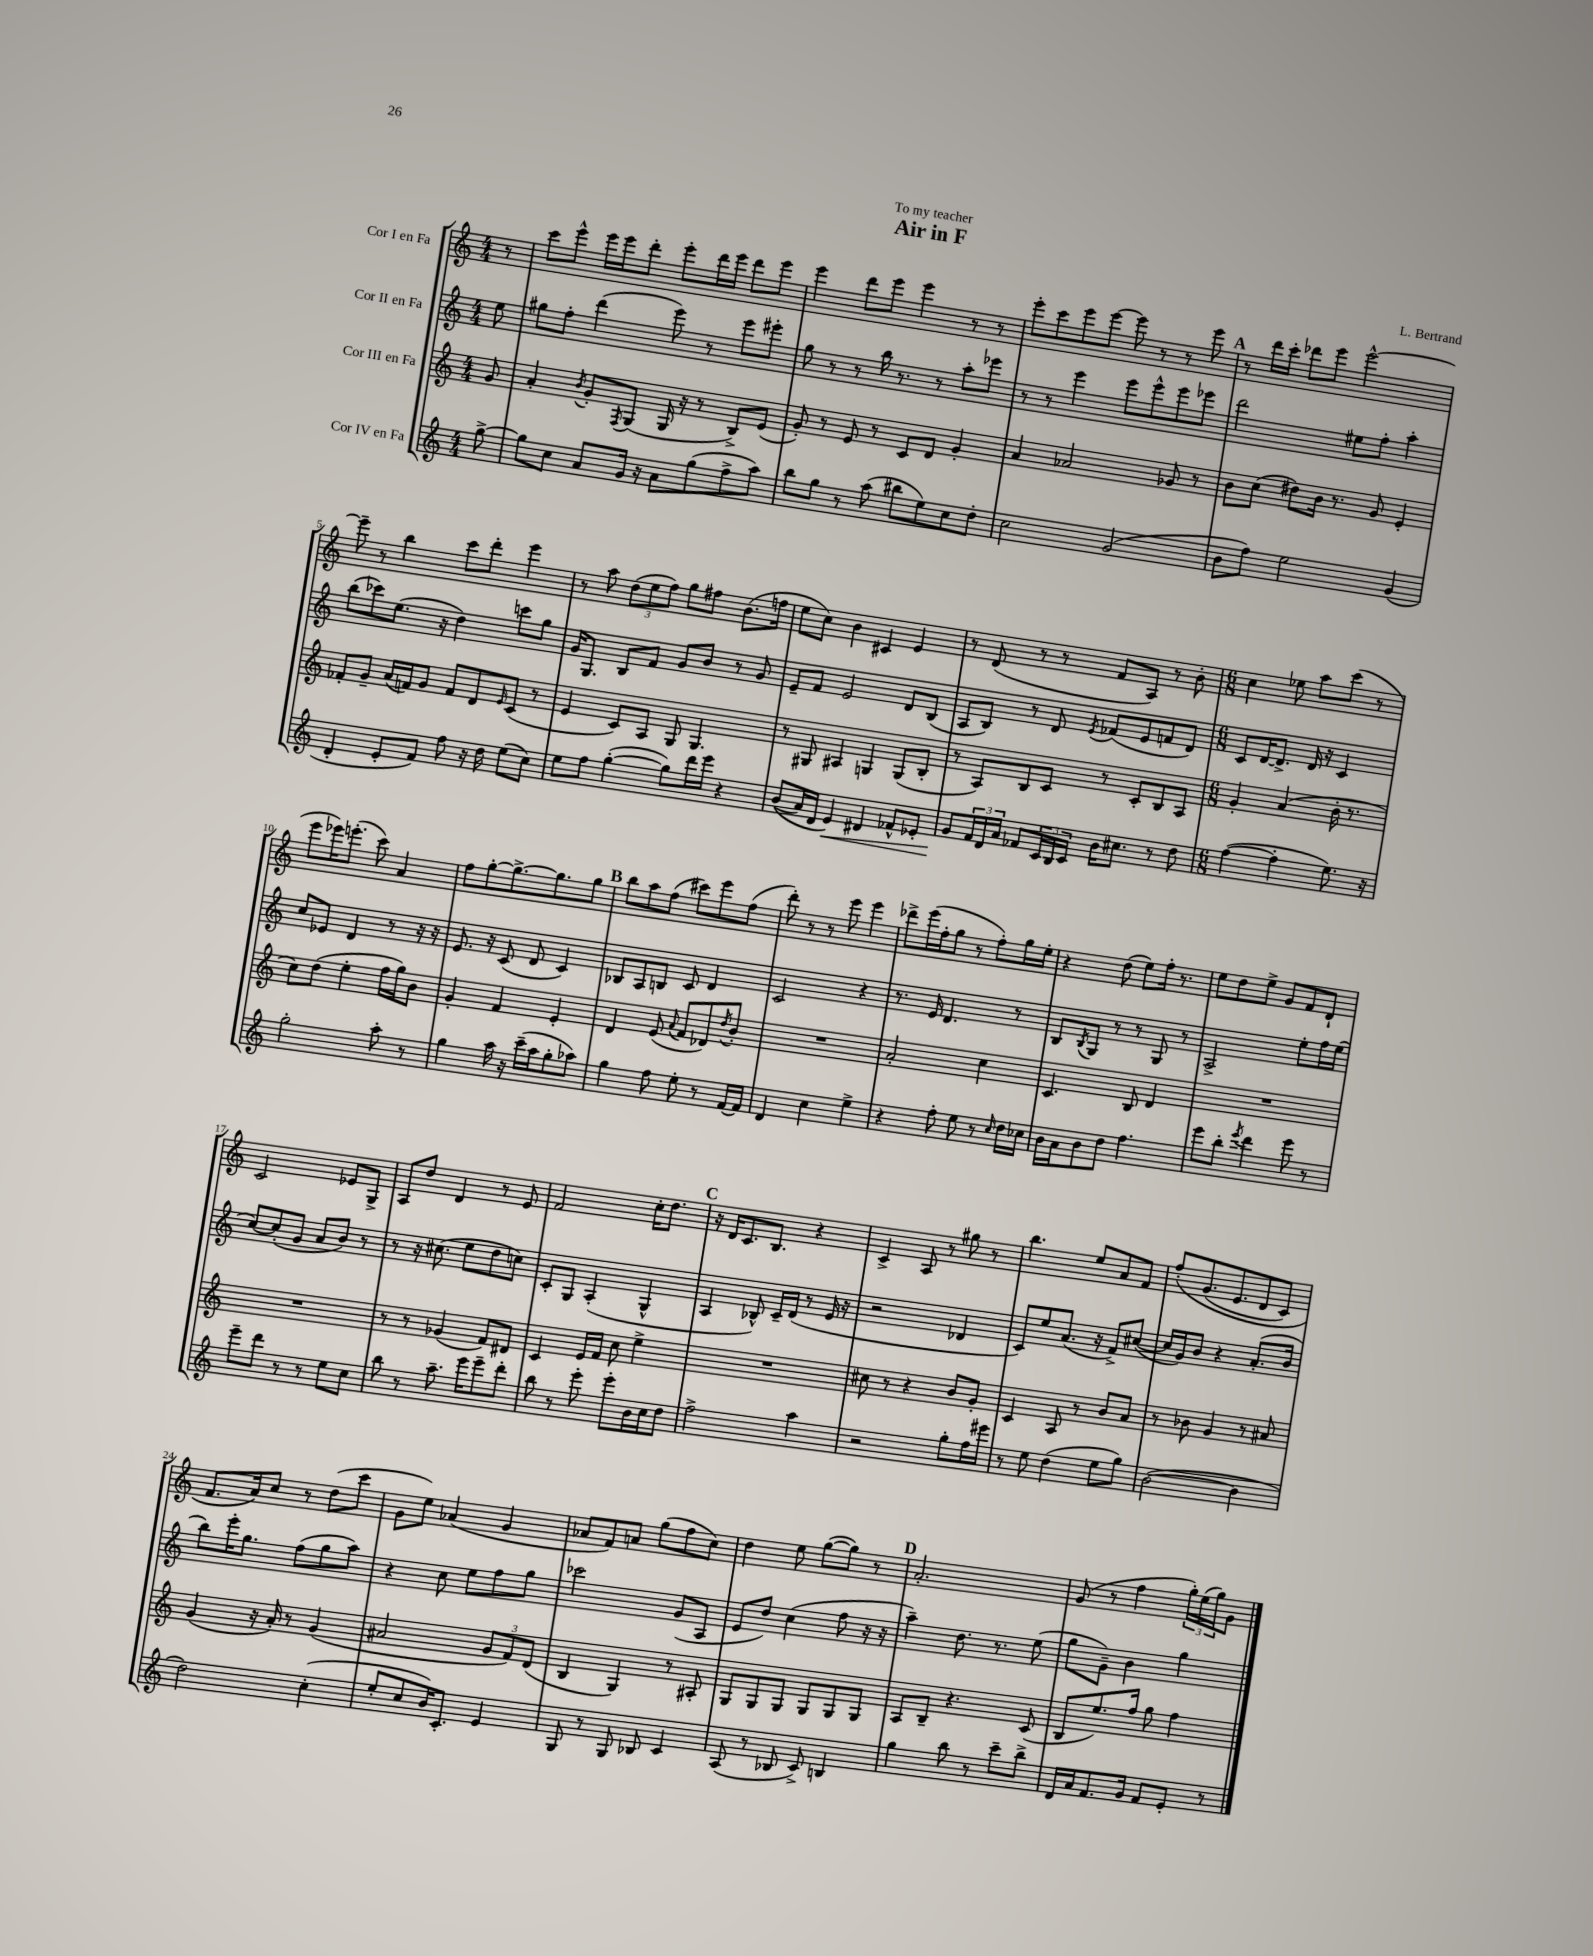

**kern	**kern	**kern	**kern
*staff4	*staff3	*staff2	*staff1
*clefG2	*clefG2	*clefG2	*clefG2
*k[]	*k[]	*k[]	*k[]
*M4/4	*M4/4	*M4/4	*M4/4
[8gg^	8g	8ee	8r
=	=	=	=
8gg]	4a'	8gg#	8ccc
8cc	.	8ff'	8eee^^
.	8qb	.	.
8a	8g'	(4ddd	16eee
.	.	.	16eee
.	8qF	.	.
16g	(8G	.	8ddd'
16r	.	.	.
8a	16G	8eee)	8eee'
.	16r	.	.
(8gg	8r	8r	16ddd
.	.	.	16eee
8ff^	8B^)	8eee	8ddd
8aa)	(8e	8eee#'	8eee
=	=	=	=
8bb	8g')	8gg	4eee
8gg	8r	8r	.
8r	8e	8r	8ddd
(8aa	8r	16bb	8eee
.	.	8.r	.
8bb#	8c	.	4eee
8ee)	8d	8r	.
8cc	4g'	8aa'	8r
8dd'	.	8eee-	8r
=	=	=	=
2cc	4a	8r	8eee'
.	.	8r	8ccc
.	2a-	4eee	8eee
.	.	.	[8eee
(2g	.	8eee	8eee]
.	.	8eee^^	8r
.	8g-	8eee	8r
.	8r	8eee-	8eee
=	=	=	=
8b	8b	2ddd	8r
8ff)	(8cc	.	16ddd
.	.	.	16ccc'
2ee	8dd#)	.	8ddd-
.	16b	.	8eee
.	8.r	.	.
.	.	8ee#	[2eee^^
.	8g	8ff'	.
(4g	4e'	4aa'	.
=	=	=	=
4d'	8f-'	(8bb	8eee~]
.	8g~	8ccc-)	8r
8e'	(16a	(8.ee	4bb
.	16f)	.	.
8f)	8g	.	.
.	.	16r	.
8ff	8f	4dd)	8ccc
16r	8d	.	8ddd'
16dd	.	.	.
.	16qqe	.	.
(8ee	(8c	8ccc	4eee
8cc)	8r	8gg	.
=	=	=	=
8ee	4e	16g	8r
.	.	8.G	.
8ff	.	.	8aa
([4gg'	8c)	8B	(12dd
.	.	.	12ee
.	8A	8f	.
.	.	.	12ff)
8gg])	8G	8g	8gg
16ddd	4.G	8b	8ff#
16eee	.	.	.
4r	.	8r	(8.b
.	.	8g	.
.	.	.	16ff
=	=	=	=
&((8b	8r	8e~	8ee
16a)	8G#	8f	8cc)
16d	.	.	.
4e&)	4A#	2e	4b
4d#	4G	.	4c#
8f-^^	(8G	8d	4e
8e-'	8B'	(8B	.
=	=	=	=
8g	8r	8A	8r
24f	8A)	8B)	(8d
24d	.	.	.
24a	.	.	.
8f-	8B	8r	8r
24c	8c	8d	8r
24B	.	.	.
24c	.	.	.
.	.	8qe	.
16b	8r	(8f-	8f
8.cc#	.	.	.
.	8c'	8e	8A)
8r	8B	8f	8r
8dd	8A	8d)	8b'
=	=	=	=
*M6/8	*M6/8	*M6/8	*M6/8
([4ff	4g'	8c	4cc
.	.	[16d	.
.	.	8.d^]	.
4ff']	(4a	.	8ee-
.	.	16d	8aa
.	.	16r	.
8.ee)	16b'	4c	(8ccc
.	8.r	.	.
.	.	.	8r
16r	.	.	.
=	=	=	=
2gg'	8cc)	8cc	8eee
.	(8dd	8e-	16eee-)
.	.	.	(8.eee'
.	4ee'	4d	.
.	.	.	8ccc)
8aa'	16ff	8r	4a
.	16gg)	.	.
8r	8b	16r	.
.	.	16r	.
=	=	=	=
4gg	4g'	8.e	8ff
.	.	.	[8gg'
.	.	16r	.
16aa	4f	(8c	8.gg^_
16r	.	.	.
(16ccc~	.	8d	.
16aa	.	.	8.gg]
8gg'	4e'	4c)	.
8aa-)	.	.	8gg
=	=	=	=
4gg	4d	8B-	8bb
.	.	8A	8aa
8ff	(8e	8B	(8ff
.	8qqa	.	.
8ee'	8f	8c	8ccc#)
8r	8d-)	4d	8eee
.	8qdd	.	.
[16f	8b'	.	(8ff
16f]	.	.	.
=	=	=	=
4d	2.r	2c	8ddd')
.	.	.	8r
4cc	.	.	8r
.	.	.	8eee
4ee^	.	4r	4eee
=	=	=	=
4r	2a'	8.r	8ddd-^
.	.	.	(16eee
.	.	16e	16ff'
8ff'	.	4.d	8gg
8ee	.	.	8r
8r	4cc	.	8ff')
16qqcc	.	.	.
16dd	.	8r	16gg
16cc-	.	.	16ee'
=	=	=	=
16b	4.c	8B	4r
16a	.	.	.
.	.	8qB	.
8b	.	8G	.
8dd	.	8r	(8dd
4.ff	8B	8r	8ee)
.	4d	8G	16ff'
.	.	.	8.r
.	.	8r	.
=	=	=	=
8eee	2.r	2A^	8ee
8bb'	.	.	8dd
8qeee	.	.	.
4ddd	.	.	8ee^
.	.	.	8g
8eee	.	8ee'	8f
8r	.	16ff	8d`
.	.	(16ee	.
=	=	=	=
8eee~	2.r	[8cc)	2c
8ddd	.	(8cc']	.
8r	.	8g	.
8r	.	8a	.
8ee	.	8b)	8e-
8cc	.	8r	8G^
=	=	=	=
8bb	8r	8r	8A
8r	8r	16r	8dd
.	.	(8.cc#	.
8.aa~	(4g-	.	4d
.	.	8ee	.
16eee	.	.	.
8eee~	8f)	8dd	8r
8ddd'	8d#	8cc)	8e
=	=	=	=
8bb	4c	8c'	2f
8r	.	8G	.
8eee'	16e	(4A'	.
.	16f	.	.
8eee'	8cc	.	.
16b	4ee^	4G^^	16cc'
16cc	.	.	8.dd
8dd	.	.	.
=	=	=	=
2ff^	2.r	4A	16r
.	.	.	16d
.	.	.	8.c
.	.	8B-^^)	.
.	.	.	8.B
.	.	16c~	.
.	.	(16d	.
4aa	.	8r	4r
.	.	16e	.
.	.	16r	.
=	=	=	=
2r	8cc#	2r	4c^
.	8r	.	.
.	4r	.	8A
.	.	.	8r
8gg'	8b	4d-	8gg#
16ff	8g'	.	8r
16eee#	.	.	.
=	=	=	=
8r	4c	8c)	4.bb
8ee	.	8ee	.
(4dd	8A	(8.a	.
.	8r	.	8ee
.	.	16r	.
8ee	8b	8f^)	8a
8gg)	8a	([8cc#	8f
=	=	=	=
([2b	8r	16cc#]	&(8ff'
.	.	16g)	.
.	8b-	8b	(8.g
.	4g	4r	.
.	.	.	8.e
4b]	8r	(8.a'	8d
.	8a#	.	8c)
.	.	16b	.
=	=	=	=
2dd)	(4g	8bb)	8.f
.	.	16eee'	.
.	.	8.gg	16a&)
.	16r	.	8cc
.	16a')	.	.
.	8r	(8ff	8r
(4cc'	(4g	8gg	(8dd
.	.	8aa)	8ccc
=	=	=	=
8ee'	2a#	4r	8g
8cc	.	.	8ee)
16b)	.	8cc	(4a-
8.c'	.	.	.
.	.	8ee	.
4e	12g	8ff	4g
.	12f)	.	.
.	.	8gg	.
.	(12d	.	.
=	=	=	=
8G	4B	2ccc-	8a-
8r	.	.	8f)
8G	4G)	.	8a
8B-	.	.	(8gg
4c	8r	(8g	8ff
.	8A#'	8A	8cc)
=	=	=	=
(8A	8G	8e	4dd
8r	8G	8dd)	.
8B-	8G	(4cc	8ee
8c^)	8G	.	([8gg
4B	8G	8ff	8gg])
.	8G	16r	8r
.	.	16r	.
=	=	=	=
4gg	8A	4aa~)	2.a'
.	8B~	.	.
8bb	4.r	8.dd	.
8r	.	.	.
.	.	8.r	.
8ccc~	.	.	.
8bb^	(8c	(8ee	.
=	=	=	=
16d	8B	8gg	(8g
16a	.	.	.
8.f	8.ee)	8g~)	8r
.	.	4b	4ff
16g	16ff	.	.
8f	8gg	.	.
8e'	4ff	4gg	24gg')
.	.	.	(24ee
.	.	.	24gg)
8r	.	.	8g
==	==	==	==
*-	*-	*-	*-
